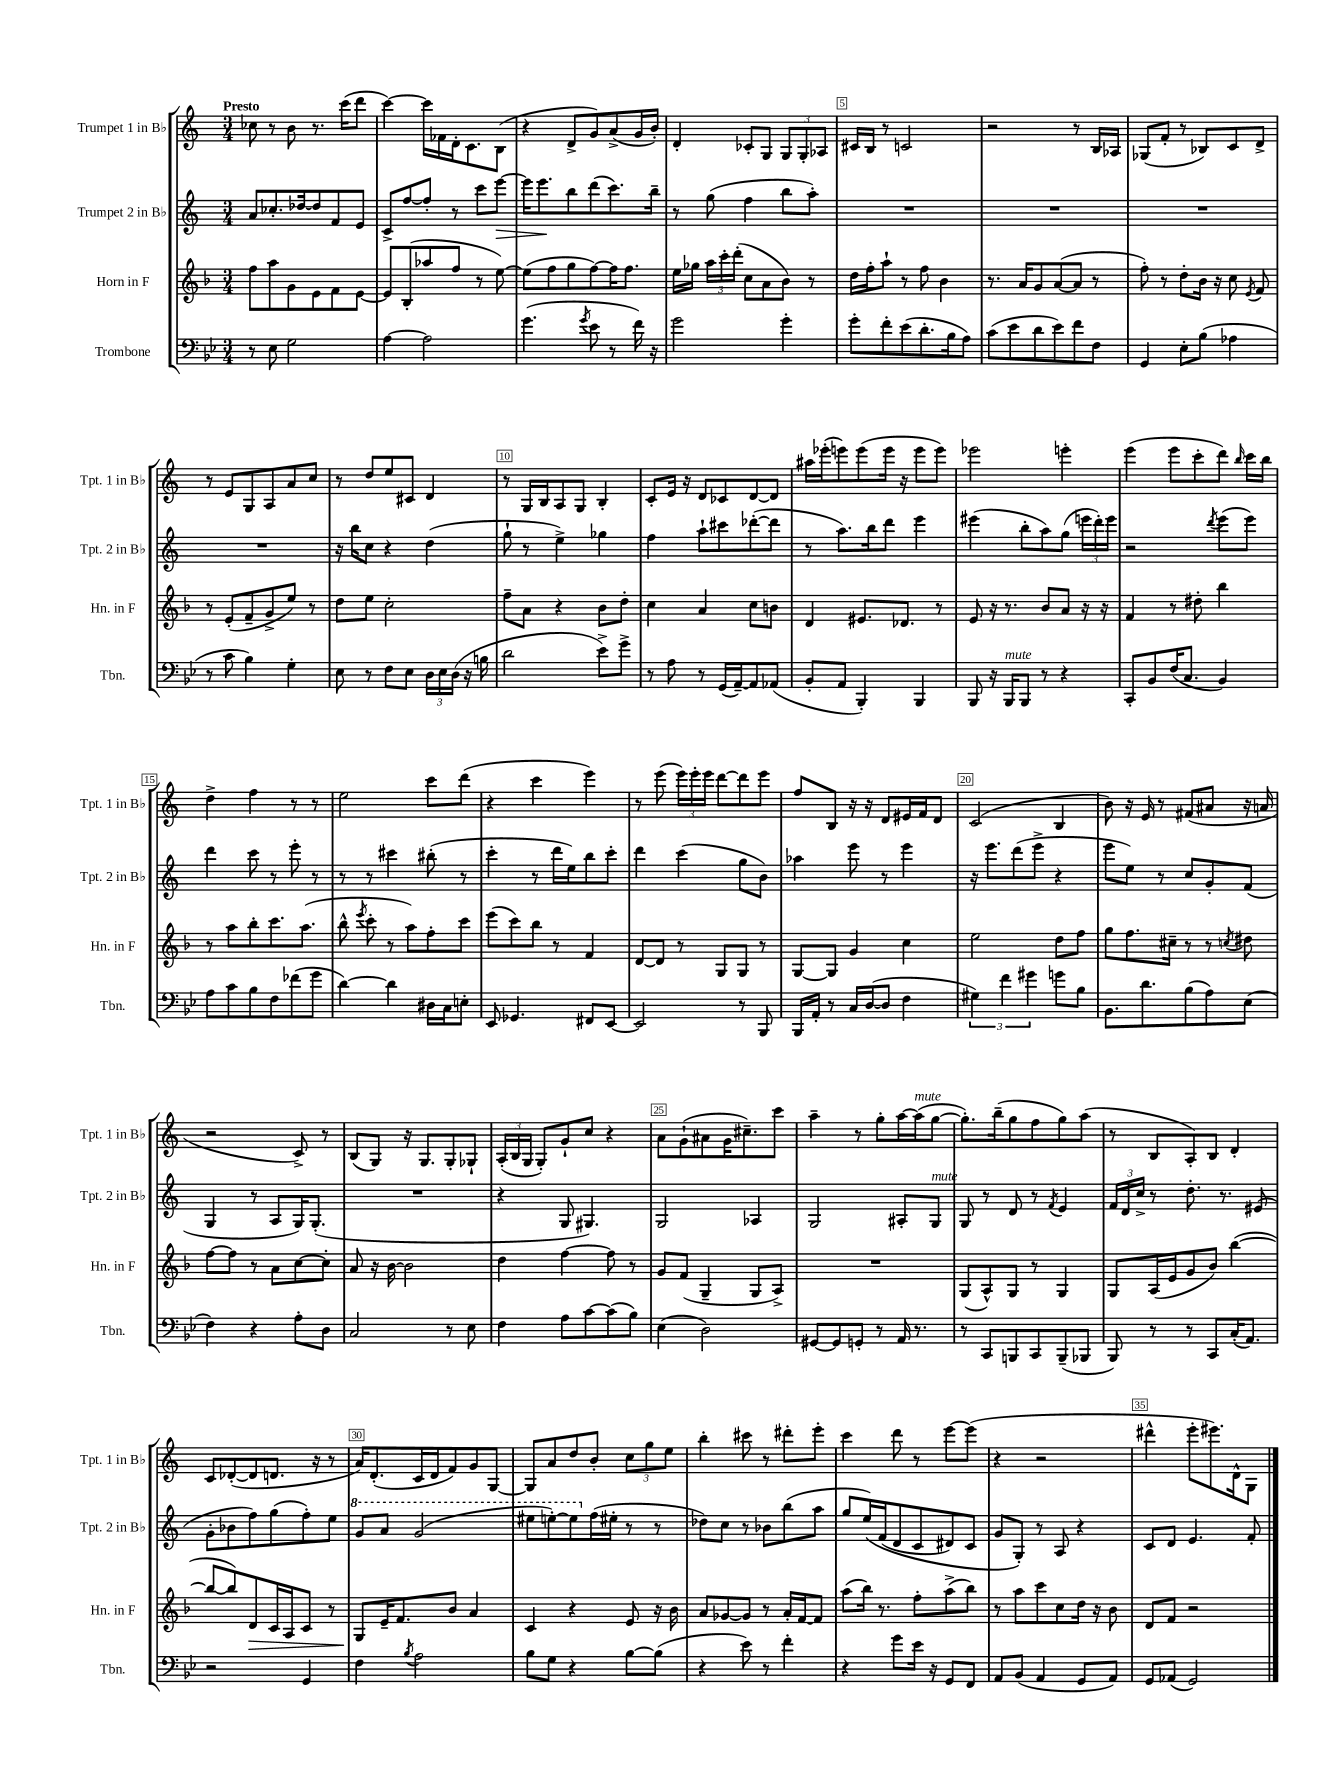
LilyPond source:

<<
\new StaffGroup <<
\new Staff = "s0" \with { instrumentName = "Trumpet 1 in Bb" shortInstrumentName = "Tpt. 1 in Bb" } {
    \clef treble \key c \major \numericTimeSignature \time 3/4 \tempo "Presto"
    \autoBeamOff ces''8 r8 b'8 r8. c'''16[( d'''8] |
    c'''4~) c'''16[ fes'16 d'16-. c'8. b8]( |
    r4 d'8[-> g'8) a'8->( g'16 b'16]-.) |
    d'4-. ces'8[-. g8] \tuplet 3/2 { g8[ g8-. aes8] } |
    cis'16[ b16] r8 c'2 |
    r2 r8 b16[ aes16] |
    ges8[( f'8]-. r8 bes8[) c'8 d'8]-> |
    r8 e'8[ g8 a8 a'8 c''8] |
    r8 d''8[ e''8 cis'8] d'4 |
    r8 g16[ b16 a8 g8] b4-. |
    c'8[-. e'16] r16 d'8[ ces'8 d'8~ d'8] |
    ais''16[ ees'''16-.( e'''8) e'''8( e'''16] r16 e'''8[ e'''8]) |
    ees'''2 e'''4-. |
    e'''4( e'''8[ c'''8-. d'''8]) \grace { b''16 } c'''16[ b''16] |
    d''4-> f''4 r8 r8 |
    e''2 c'''8[ d'''8]( |
    r4 c'''4 e'''4) |
    r8 e'''8( \tuplet 3/2 { e'''16[) e'''16-. e'''16] } d'''8[~ d'''8 e'''8] |
    f''8[ b8] r16 r16 d'8[ eis'16 f'16 d'8] |
    c'2( b4 |
    b'8) r16 e'16 r8 fis'8[( ais'8] r16 a'16 |
    r2 c'8->) r8 |
    b8[( g8]) r16 g8.[ g8-. ges8]-! |
    \tuplet 3/2 { a16[-.( b16 g16] } g8[-.) g'8-! c''8] r4 |
    a'8[ g'8-!( ais'8 g'16 cis''8.--) c'''8] |
    a''4-- r8 g''8[-. a''16~ a''16^\markup { \italic "mute" }( g''8]~ |
    g''8.[-.) b''16--( g''8 f''8 g''8) a''8]( |
    r8 b8[ a8-.) b8] d'4-. |
    c'8[ des'8~-.( des'8 d'8.] r16 r8 |
    a'16[) d'8.-.( c'16 d'16 f'8) g'8 g8]~ |
    g8[ a'8 d''8 b'8]-. \tuplet 3/2 { c''8[ g''8 e''8] } |
    b''4-. cis'''8 r8 dis'''8[-. e'''8]-. |
    c'''4 d'''8 r8 e'''8[~ e'''8]( |
    r4 r2 |
    dis'''4-^ e'''8[-. eis'''8.) d'16-^ g8] \bar "|." |
}
\new Staff = "s1" \with { instrumentName = "Trumpet 2 in Bb" shortInstrumentName = "Tpt. 2 in Bb" } {
    \clef treble \key c \major \numericTimeSignature \time 3/4
    \autoBeamOff a'8[ ces''8.-. des''16~ des''8 f'8 e'8] |
    c'8[-> f''8~ f''8]-. r8 c'''8[ e'''8]~\> |
    e'''16[ e'''8.\! b''8 d'''8( c'''8.) b''16]-- |
    r8 g''8( f''4 b''8[ a''8]-.) |
    R2. |
    R2. |
    R2. |
    R2. |
    r16 b''16[ c''8] r4 d''4( |
    g''8-! r8 e''4->) ges''4 |
    f''4 a''8[-! cis'''8 des'''8~-.( des'''8] |
    r8 a''8.[) b''16 d'''8] e'''4 |
    eis'''4( b''8[-. a''8) g''8]( \tuplet 3/2 { e'''16[ d'''16-.) e'''16] } |
    r2 \acciaccatura { d'''8 } e'''8[( e'''8]) |
    d'''4 c'''8 r8 e'''8-. r8 |
    r8 r8 cis'''4 bis''8-.( r8 |
    c'''4-. r8 d'''16[ e''16) b''8 c'''8]-. |
    d'''4 c'''4( g''8[ b'8]) |
    aes''4 e'''8 r8 e'''4 |
    r16 e'''8.[ d'''8( e'''8]-> r4 |
    e'''8[ e''8]) r8 c''8[ g'8-. f'8]( |
    g4 r8 a8[ g16) g8.]-.( |
    R2. |
    r4 g8 gis4.) |
    g2 aes4 |
    g2 ais8[-. g8]^\markup { \italic "mute" } |
    g8 r8 d'8 r8 \acciaccatura { f'8 } e'4 |
    \tuplet 3/2 { f'16[ d'16 c''16]-> } r8 d''8.-. r8. eis'8( |
    g'8[-. bes'8 f''8) g''8( f''8-.) e''8] |
    \ottava #1 g''8[ a''8] g''2( |
    eis'''8[ e'''8~-.) e'''8 \ottava #0 f''16( eis''16]-. r8 r8 |
    des''8[) c''8] r8 bes'8[ b''8( a''8] |
    g''8[ e''16)\( f'16( d'8 c'8 dis'8) c'8] |
    g'8[ g8]-.\) r8 a8 r4 |
    c'8[ d'8] e'4. f'8-. \bar "|." |
}
\new Staff = "s2" \with { instrumentName = "Horn in F" shortInstrumentName = "Hn. in F" } {
    \clef treble \key f \major \numericTimeSignature \time 3/4
    \autoBeamOff f''8[ a''8 g'8 e'8 f'8 e'8]~ |
    e'8[ bes8-.( aes''8 f''8] r8 e''8~) |
    e''8[( f''8 g''8 f''8~) f''16 f''8.] |
    e''16[ ges''16] \tuplet 3/2 { a''16[ c'''16-. d'''16]-.( } c''8[ a'8 bes'8]) r8 |
    d''16[ f''16-. a''8]-! r8 f''8 bes'4 |
    r8. a'16[ g'8 a'8~( a'8] r8 |
    f''8-.) r8 d''8[-. bes'16] r16 c''8 \acciaccatura { e'8 } f'8 |
    r8 e'8[-.( f'8-- g'8-> e''8]) r8 |
    d''8[ e''8] c''2-. |
    f''8[-- a'8] r4 bes'8[ d''8]-. |
    c''4 a'4 c''8[ b'8] |
    d'4 eis'8.[ des'8.] r8 |
    e'8 r16 r8. bes'8[ a'8] r16 r16 |
    f'4 r8 dis''8-. bes''4 |
    r8 a''8[ bes''8-. c'''8. a''8.]( |
    bes''8-^ \acciaccatura { e'''8 } c'''8-. r8 a''8[) f''8-. c'''8] |
    e'''8[( c'''8) bes''8] r8 f'4 |
    d'8[~ d'8] r8 g8[ g8] r8 |
    g8[~ g8] g'4 c''4 |
    e''2 d''8[ f''8] |
    g''8[ f''8. cis''16]-- r8 r8 \acciaccatura { c''8 } dis''8 |
    f''8[~ f''8] r8 a'8[ c''8~ c''8]-. |
    a'8 r16 bes'16~ bes'2 |
    d''4 f''4~ f''8 r8 |
    g'8[ f'8]( g4-- g8[ a8]->) |
    R2. |
    g8[( a8-^) g8] r8 g4 |
    g8[ a16( e'16 g'8 bes'8]) bes''4~( |
    bes''8[~ bes''8) d'8\> c'16 a16 c'8] r8 |
    g8[\! e'16-- f'8. bes'8] a'4 |
    c'4 r4 e'8 r16 bes'16 |
    a'8[ ges'8~ ges'8] r8 a'16[-. f'16~ f'8] |
    a''8[( bes''16]) r8. f''8[-. a''8->( bes''8]) |
    r8 a''8[ c'''8 c''8 d''16] r16 bes'8 |
    d'8[ f'8] r2 \bar "|." |
}
\new Staff = "s3" \with { instrumentName = "Trombone" shortInstrumentName = "Tbn." } {
    \clef bass \key bes \major \numericTimeSignature \time 3/4
    \autoBeamOff r8 ees8 g2 |
    a4~ a2 |
    g'4.( \acciaccatura { g'8 } ees'8 r8 f'16) r16 |
    g'2 g'4-. |
    g'8[-. f'8-. ees'8( d'8.-. bes16 a8]) |
    c'8[( ees'8 d'8 ees'8) f'8 f8] |
    g,4 ees8[-. bes8]( aes4 |
    r8 c'8 bes4) g4-. |
    ees8 r8 f8[ ees8] \tuplet 3/2 { d16[ ees16 d16]( } r16 b16 |
    d'2 ees'8[->) g'8]-> |
    r8 a8 r8 g,16[( a,16~--) a,8 aes,8]( |
    bes,8[-. a,8] bes,,4-.) bes,,4 |
    bes,,8 r16 bes,,16[^\markup { \italic "mute" } bes,,8] r8 r4 |
    c,8[-. bes,8 f16( c8.] bes,4) |
    a8[ c'8 bes8 f8 fes'8( g'8] |
    d'4~) d'4 dis16[ c16 e8]-. |
    ees,8 ges,4. fis,8[ ees,8]~ |
    ees,2 r8 bes,,8 |
    bes,,16[ a,16]-. r8 c16[ d16~( d8] f4 |
    \tuplet 3/2 { gis4) f'4 gis'4 } g'8[ bes8] |
    bes,8.[ d'8. bes8( a8) ees8]( |
    f4) r4 a8[-. d8] |
    c2 r8 ees8 |
    f4 a8[ c'8~ c'8( bes8]) |
    ees4( d2) |
    gis,8[~ gis,8 g,8]-. r8 a,16 r8. |
    r8 c,8[ b,,8 c,8 b,,8--( bes,,8] |
    bes,,8) r8 r8 c,8[ c16-.( a,8.]) |
    r2 g,4 |
    f4 \acciaccatura { bes8 } a2 |
    bes8[ g8] r4 bes8[~ bes8]( |
    r4 ees'8) r8 f'4-. |
    r4 g'8[ ees'16] r16 g,8[ f,8] |
    a,8[ bes,8]( a,4 g,8[ a,8]) |
    g,8[ aes,8]( g,2) \bar "|." |
}
>>
>>
\layout { \context { \Score \override BarNumber.break-visibility = ##(#f #t #t) barNumberVisibility = #(every-nth-bar-number-visible 5) \override BarNumber.stencil = #(make-stencil-boxer 0.1 0.3 ly:text-interface::print) } }
